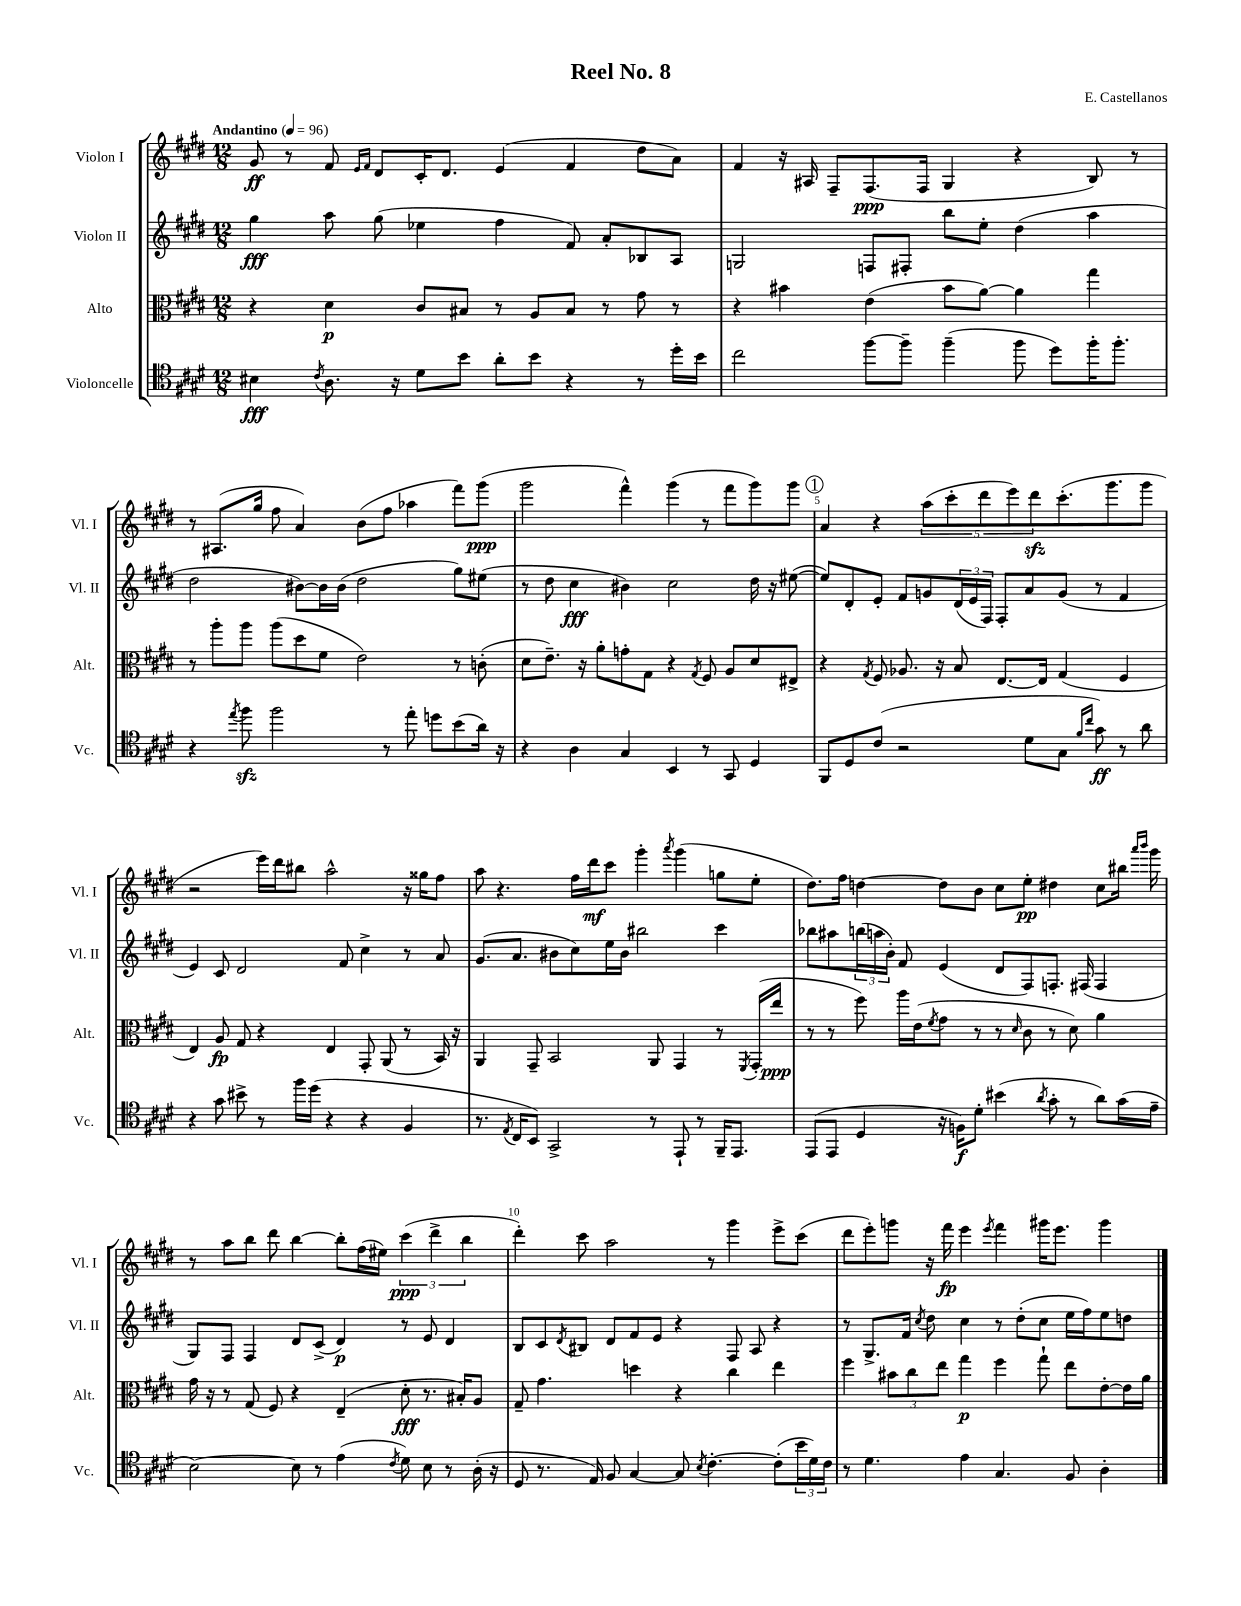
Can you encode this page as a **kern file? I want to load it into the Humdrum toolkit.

**kern	**kern	**kern	**kern
*staff4	*staff3	*staff2	*staff1
*clefC4	*clefC3	*clefG2	*clefG2
*k[f#c#g#d#]	*k[f#c#g#d#]	*k[f#c#g#d#]	*k[f#c#g#d#]
*M12/8	*M12/8	*M12/8	*M12/8
*MM96	*MM96	*MM96	*MM96
4B#	4r	4gg#	8g#
.	.	.	8r
8qc#	.	.	.
8.A	4d#	8aa	8f#
.	.	.	16qqe
.	.	.	16qqf#
.	.	(8gg#	8d#
16r	.	.	.
8d#	8c#	4ee-	16c#'
.	.	.	8.d#
8b	8B#	.	.
8a'	8r	4ff#	(4e
8b	8A	.	.
4r	8B#	8f#)	4f#
.	8r	8a'	.
8r	8g#	8B-	8dd#
16dd#'	8r	8A	8a)
16b	.	.	.
=	=	=	=
2cc#	4r	2G	4f#
.	4b#	.	16r
.	.	.	16A#
.	.	.	8F#~
[8ff#	(4e	8F	(8.F#
8ff#~]	.	8F#'	.
.	.	.	16F#
(4ff#~	8b#	8bb	4G#
.	[8a)	8ee'	.
8ff#	4a]	(4dd#	4r
8dd#)	.	.	.
16ff#'	4gg#	4aa	8B)
8.ff#'	.	.	.
.	.	.	8r
=	=	=	=
4r	8r	2dd#	8r
.	8aa'	.	(8.A#
8qee	.	.	.
8ff#	8aa	.	.
.	.	.	16gg#
2ff#	(8aa	.	8ff#
.	8dd#	[8b#)	4a)
.	8f#	16b#]	.
.	.	(16b#	.
.	2e)	2dd#	(8b
8r	.	.	8ff#
8ee'	.	.	4aa-
8dd	.	.	.
(8b	8r	8gg#)	8fff#)
16a)	(8c'	(8ee#	(8ggg#
16r	.	.	.
=	=	=	=
4r	8d#	8r	2ggg#
.	8.e~)	8dd#	.
4A	.	4cc#	.
.	16r	.	.
.	8a'	.	.
4G#	8g'	4b#)	4fff#^^)
.	8G#	.	.
4BB	4r	2cc#	(4ggg#
.	8qG#	.	.
8r	8F#	.	8r
8GG#	8A	.	8fff#
4D#	8d#	16dd#	8ggg#)
.	.	16r	.
.	8E#^	([8ee#	8ggg#
=	=	=	=
8FF#	4r	8ee#])	4a
8D#	.	8d#'	.
.	8qG#	.	.
(8c#	8F#	8e'	4r
2r	8.A-	8f#	.
.	.	8g	(10aa
.	16r	.	.
.	.	.	10ccc#'
.	8B	(24d#	.
.	.	24e	.
.	.	.	10ddd#
.	.	24F#)	.
.	[8.E	8F#'	.
.	.	.	10eee)
8d#	.	8a	.
.	.	.	10ddd#
.	16E]	.	.
8G#	(4G#	(8g	(8.ccc#'
16qqf#	.	.	.
16qqcc#	.	.	.
8g#)	.	8r	.
.	.	.	8.ggg#
8r	4F#	4f#	.
8a	.	.	8ggg#
=	=	=	=
4r	4E)	4e)	2r
8g#	8A	8c#	.
8b#^	8G#	2d#	.
8r	4r	.	16eee)
.	.	.	16ddd#
16ff#	.	.	8bb#
(16dd#	.	.	.
4r	4E	.	2aa^^
.	.	8f#	.
4r	8GG#'	4cc#^	.
.	(8AA	.	.
4F#	8r	8r	16r
.	.	.	16gg##
.	16BB)	8a	8ff#
.	16r	.	.
=	=	=	=
8.r	4AA	(8.g#	8aa
.	.	.	4.r
8qE	.	.	.
16C#	.	8.a	.
8BB)	8GG#~	.	.
2GG#^	2BB	8b#	.
.	.	8cc#)	16ff#
.	.	.	16ddd#
.	.	16ee	8ccc#
.	.	16b#	.
.	.	2bb#	4ggg#'
8r	8AA	.	.
.	.	.	8qaaa
8EE`	4GG#	.	(4ggg#
8r	.	.	.
16FF#~	8r	4ccc#	8gg
8.EE	.	.	.
.	8qFF#	.	.
.	(16GG#'	.	8ee'
.	16ee	.	.
=	=	=	=
(8EE	8r	8bb-	8.dd#)
8EE	8r	8aa#	.
.	.	.	16ff#
4D#	8ff#)	(24bb	[4dd
.	.	24aa	.
.	.	24b')	.
.	16aa	8f#	.
.	(16e	.	.
.	8qf#	.	.
16r	8g#	(4e	8dd]
16F)	.	.	.
8d#'	8r	.	8b
(4b#	8r	8d#	8cc#
.	16qqd#	.	.
.	8c#	8F#)	8ee'
8qa	.	.	.
8g#'	8r	8.F'	4dd#
8r	8d#)	.	.
.	.	(16F#	.
8a)	4a	4F#	8cc#
(16g#	.	.	16bb#
.	.	.	16qqaaa
.	.	.	16qqbbb
16e~	.	.	16ggg#
=	=	=	=
[2B)	16g#	8G#)	8r
.	16r	.	.
.	8r	8F#	8aa
.	(8G#	4F#	8bb
.	8F#)	.	8ddd#
8B]	4r	8d#	[4bb
8r	.	(8c#^	.
(4e	(4E~	4d#)	8bb']
.	.	.	(16ff#
.	.	.	16ee#)
8qc#	.	.	.
8d#)	8d#'	8r	(6ccc#
8B	8.r	8e	.
.	.	.	6ddd#^
8r	.	4d#	.
.	16B#')	.	.
.	.	.	6bb
(16A'	8A	.	.
16r	.	.	.
=	=	=	=
8D#	8G#~	8B	4ddd#')
8.r	4.g#	8c#	.
.	.	8qd#	.
.	.	8B#	8ccc#
16E)	.	.	.
8F#	.	8d#	2aa
[4G#	4dd	8f#	.
.	.	8e	.
8G#]	4r	4r	.
8qB	.	.	.
[4.c#'	.	.	8r
.	4cc#	8F#	4ggg#
.	.	8A	.
(8c#']	4ee	4r	8eee^
24b	.	.	(8ccc#
24d#)	.	.	.
24c#	.	.	.
=	=	=	=
8r	4ff#	8r	8ddd#
4.d#	.	8.G#^	8eee')
.	12b#	.	8ggg
.	.	16f#	.
.	12cc#	.	.
.	.	8qcc#	.
.	.	8dd#	16r
.	12ee	.	.
.	.	.	16fff#
4e	4gg#	4cc#	4eee
.	.	.	8qeee
4.G#	4ff#	8r	4fff#
.	.	(8dd#'	.
.	8gg#`	8cc#	16ggg#
.	.	.	8.eee
8F#	8ee	16ee	.
.	.	16ff#)	.
4A'	[8e'	8ee	4ggg#
.	16e]	8dd	.
.	16a	.	.
==	==	==	==
*-	*-	*-	*-
